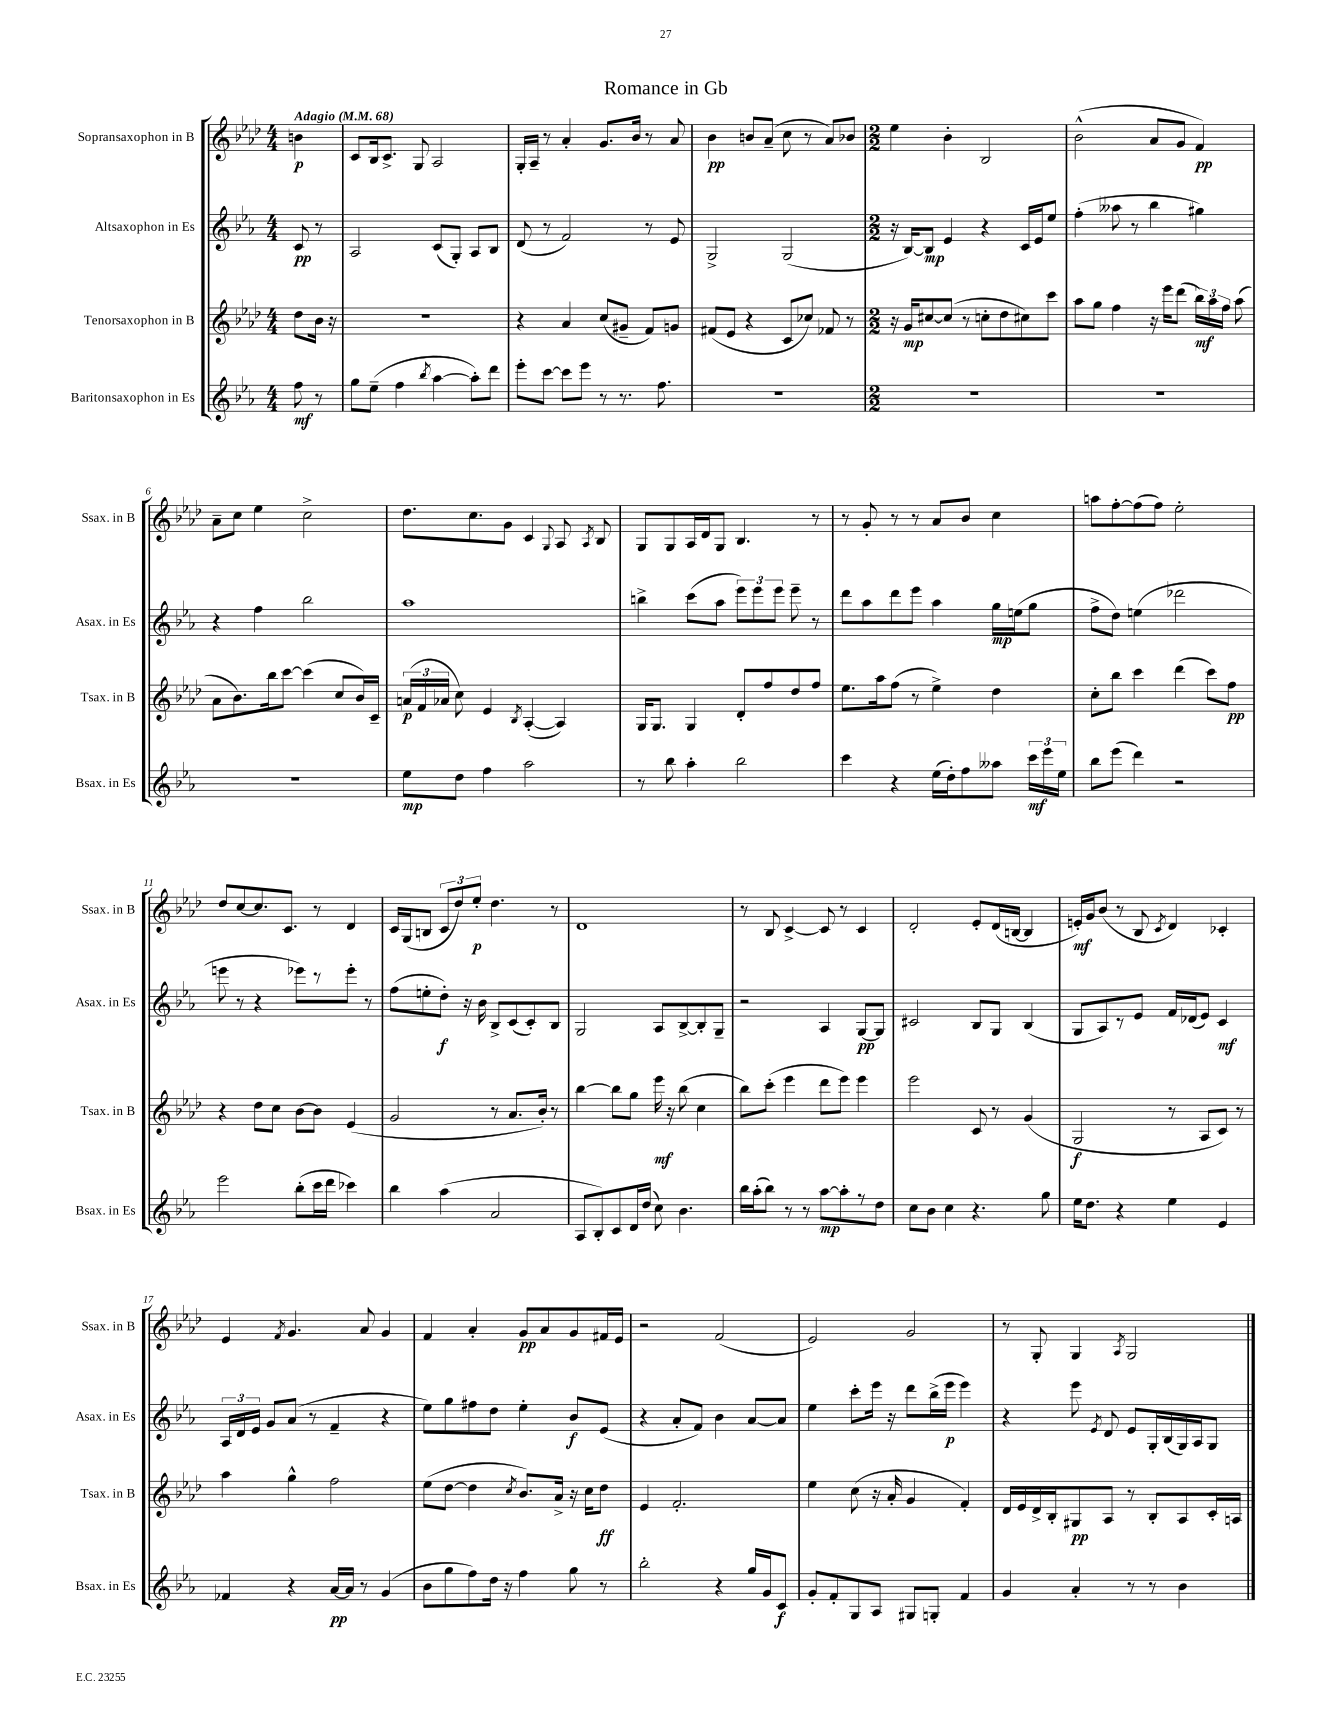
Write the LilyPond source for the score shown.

\header { title = "Romance in Gb" }
<<
\new StaffGroup <<
\new Staff = "s0" \with { instrumentName = "Sopransaxophon in B" shortInstrumentName = "Ssax. in B" } {
    \clef treble \key aes \major \numericTimeSignature \time 4/4 \partial 4 \tempo "Adagio" 4 = 68
    \autoBeamOff b'4\p |
    c'8[ bes16 c'8.]-> g8 aes2 |
    g16[-. aes16]-- r8 aes'4-. g'8.[ bes'16] r8 aes'8 |
    bes'4\pp b'8[ aes'8]--( c''8 r8 aes'8[) bes'8] |
    \numericTimeSignature \time 2/2 ees''4 bes'4-. bes2 |
    bes'2-^( aes'8[ g'8] f'4\pp) |
    aes'8[-- c''8] ees''4 c''2-> |
    des''8.[ c''8. g'8] c'4 \appoggiatura { g8 } aes8 \acciaccatura { aes8 } bes8 |
    g8[ g8 aes16 des'16 g8] bes4. r8 |
    r8 g'8-. r8 r8 aes'8[ bes'8] c''4 |
    a''8[ f''8~-. f''8( f''8]) ees''2-. |
    des''8[ c''8~ c''8. c'8.] r8 des'4 |
    c'16[ g16( b8] \tuplet 3/2 { c'8[ des''8) ees''8]-.\p } des''4. r8 |
    des'1 |
    r8 bes8 c'4~-> c'8 r8 c'4 |
    des'2-. ees'8[-. des'16( b16]~ b4 |
    e'16[-.\mf) g'16 bes'8]( r8 bes8 \acciaccatura { c'8 } des'4) ces'4-. |
    ees'4 \acciaccatura { f'8 } g'4. aes'8 g'4 |
    f'4 aes'4-. g'8[\pp aes'8 g'8 fis'16 ees'16] |
    r2 f'2( |
    ees'2) g'2 |
    r8 g8-. g4 \acciaccatura { aes8 } g2 \bar "|." |
}
\new Staff = "s1" \with { instrumentName = "Altsaxophon in Es" shortInstrumentName = "Asax. in Es" } {
    \clef treble \key ees \major \numericTimeSignature \time 4/4 \partial 4
    \autoBeamOff c'8\pp r8 |
    aes2 c'8[( g8]-.) aes8[ bes8] |
    d'8( r8 f'2) r8 ees'8 |
    g2-> g2( |
    \numericTimeSignature \time 2/2 r16 bes16[~) bes8]\mp ees'4 r4 c'16[ ees'16 ees''8] |
    f''4-.( aeses''8 r8 bes''4 gis''4) |
    r4 f''4 bes''2 |
    aes''1 |
    b''4-> c'''8[( aes''8] \tuplet 3/2 { ees'''8[) ees'''8 ees'''8] } ees'''8-- r8 |
    d'''8[ aes''8 d'''8 ees'''8] aes''4 g''16[\mp e''16( g''8] |
    f''8[-> d''8]) e''4( des'''2 |
    e'''8 r8 r4 ees'''8[) r8 ees'''8]-. r8 |
    f''8[( e''8-. d''8]-.\f) r16 bes'16 bes8[-> c'8( c'8-.) bes8] |
    g2 aes8[ bes8~-> bes8-. g8]-- |
    r2 aes4 g8[~\pp g8] |
    cis'2 bes8[ g8] bes4( |
    g8[ aes8) r8 ees'8] f'16[ des'16( ees'8]) c'4\mf |
    \tuplet 3/2 { aes16[ d'16 ees'16] } g'8[ aes'8]( r8 f'4-- r4 |
    ees''8[) g''8 fis''8 d''8] ees''4-. bes'8[\f ees'8]( |
    r4 aes'8[-. f'8]) bes'4 aes'8[~ aes'8] |
    ees''4 c'''8[-. ees'''16] r16 d'''8[ bes''16->( ees'''16]\p ees'''4) |
    r4 ees'''8 \acciaccatura { ees'8 } d'8 ees'8[ g16-. bes16( g16) aes16 g8] \bar "|." |
}
\new Staff = "s2" \with { instrumentName = "Tenorsaxophon in B" shortInstrumentName = "Tsax. in B" } {
    \clef treble \key aes \major \numericTimeSignature \time 4/4 \partial 4
    \autoBeamOff des''8[ bes'16] r16 |
    R1 |
    r4 aes'4 c''8[( gis'8]-- f'8[) g'8] |
    fis'8[( ees'8] r4 c'8[ ces''8]) fes'8 r8 |
    \numericTimeSignature \time 2/2 r16 g'16[\mp cis''8~ cis''8]( r8 c''8[-. des''8 cis''8) c'''8] |
    aes''8[ g''8] f''4 r16 ees'''16[ des'''8]( \tuplet 3/2 { bes''16[\mf) aes''16 f''16] } aes''8( |
    aes'8[ bes'8.) bes''16 c'''8]~ c'''4( c''8[ bes'16) c'16]-- |
    \tuplet 3/2 { a'16[\p( f'16 aes'16] } c''8) ees'4 \acciaccatura { bes8 } aes4~-.( aes4) |
    g16[ g8.] g4 des'8[-. f''8 des''8 f''8] |
    ees''8.[ aes''16 f''8]( r8 ees''4->) des''4 |
    c''8[-. bes''8] c'''4 des'''4( c'''8[) f''8]\pp |
    r4 des''8[ c''8] bes'8[~ bes'8] ees'4( |
    g'2 r8 aes'8.[ bes'16]-.) r8 |
    bes''4~ bes''8[ g''8] ees'''16\mf r16 bes''8( c''4 |
    bes''8[) c'''8]-.( ees'''4 des'''8[ ees'''8]) ees'''4 |
    ees'''2 c'8 r8 g'4( |
    g2\f r8 aes8[ c'8]) r8 |
    aes''4 g''4-^ f''2 |
    ees''8[( des''8]~ des''4 \acciaccatura { c''8 } bes'8.[) aes'16]-> r16 c''16[ des''8]\ff |
    ees'4 f'2.-. |
    ees''4 c''8( r16 aes'16-. g'4 f'4-.) |
    des'16[ ees'16 des'16-> bes16-. gis8\pp aes8] r8 bes8[-. aes8 c'16-. a16] \bar "|." |
}
\new Staff = "s3" \with { instrumentName = "Baritonsaxophon in Es" shortInstrumentName = "Bsax. in Es" } {
    \clef treble \key ees \major \numericTimeSignature \time 4/4 \partial 4
    \autoBeamOff f''8\mf r8 |
    g''8[ ees''8]--( f''4 \acciaccatura { bes''8 } aes''4~ aes''8[-.) d'''8] |
    ees'''8[-. c'''8]~ c'''8[ ees'''8] r8 r8. f''8. |
    R1 |
    \numericTimeSignature \time 2/2 R1 |
    R1 |
    R1 |
    ees''8[\mp d''8] f''4 aes''2 |
    r8 bes''8 aes''4-. bes''2 |
    c'''4 r4 ees''16[( d''16-.) f''8 aeses''8] \tuplet 3/2 { c'''16[\mf ees'''16 ees''16] } |
    bes''8[ ees'''8]( d'''4) r2 |
    ees'''2 bes''8[-.( c'''16 d'''16] ces'''4) |
    bes''4 aes''4( aes'2 |
    aes8[ bes8-.) c'8 d'16 d''16]( c''8) bes'4. |
    bes''16[ aes''16-.( bes''8]) r8 r8 aes''8[~\mp aes''8-. r8 d''8] |
    c''8[ bes'8] c''4 r4. g''8 |
    ees''16[ d''8.] r4 ees''4 ees'4 |
    fes'4 r4 aes'16[~\pp aes'16] r8 g'4( |
    bes'8[ g''8 f''8) d''16] r16 f''4 g''8 r8 |
    bes''2-. r4 g''16[ g'16 c'8]\f |
    g'8[-. f'8-. g8 aes8] gis8[ g8]-. f'4 |
    g'4 aes'4-. r8 r8 bes'4 \bar "|." |
}
>>
>>
